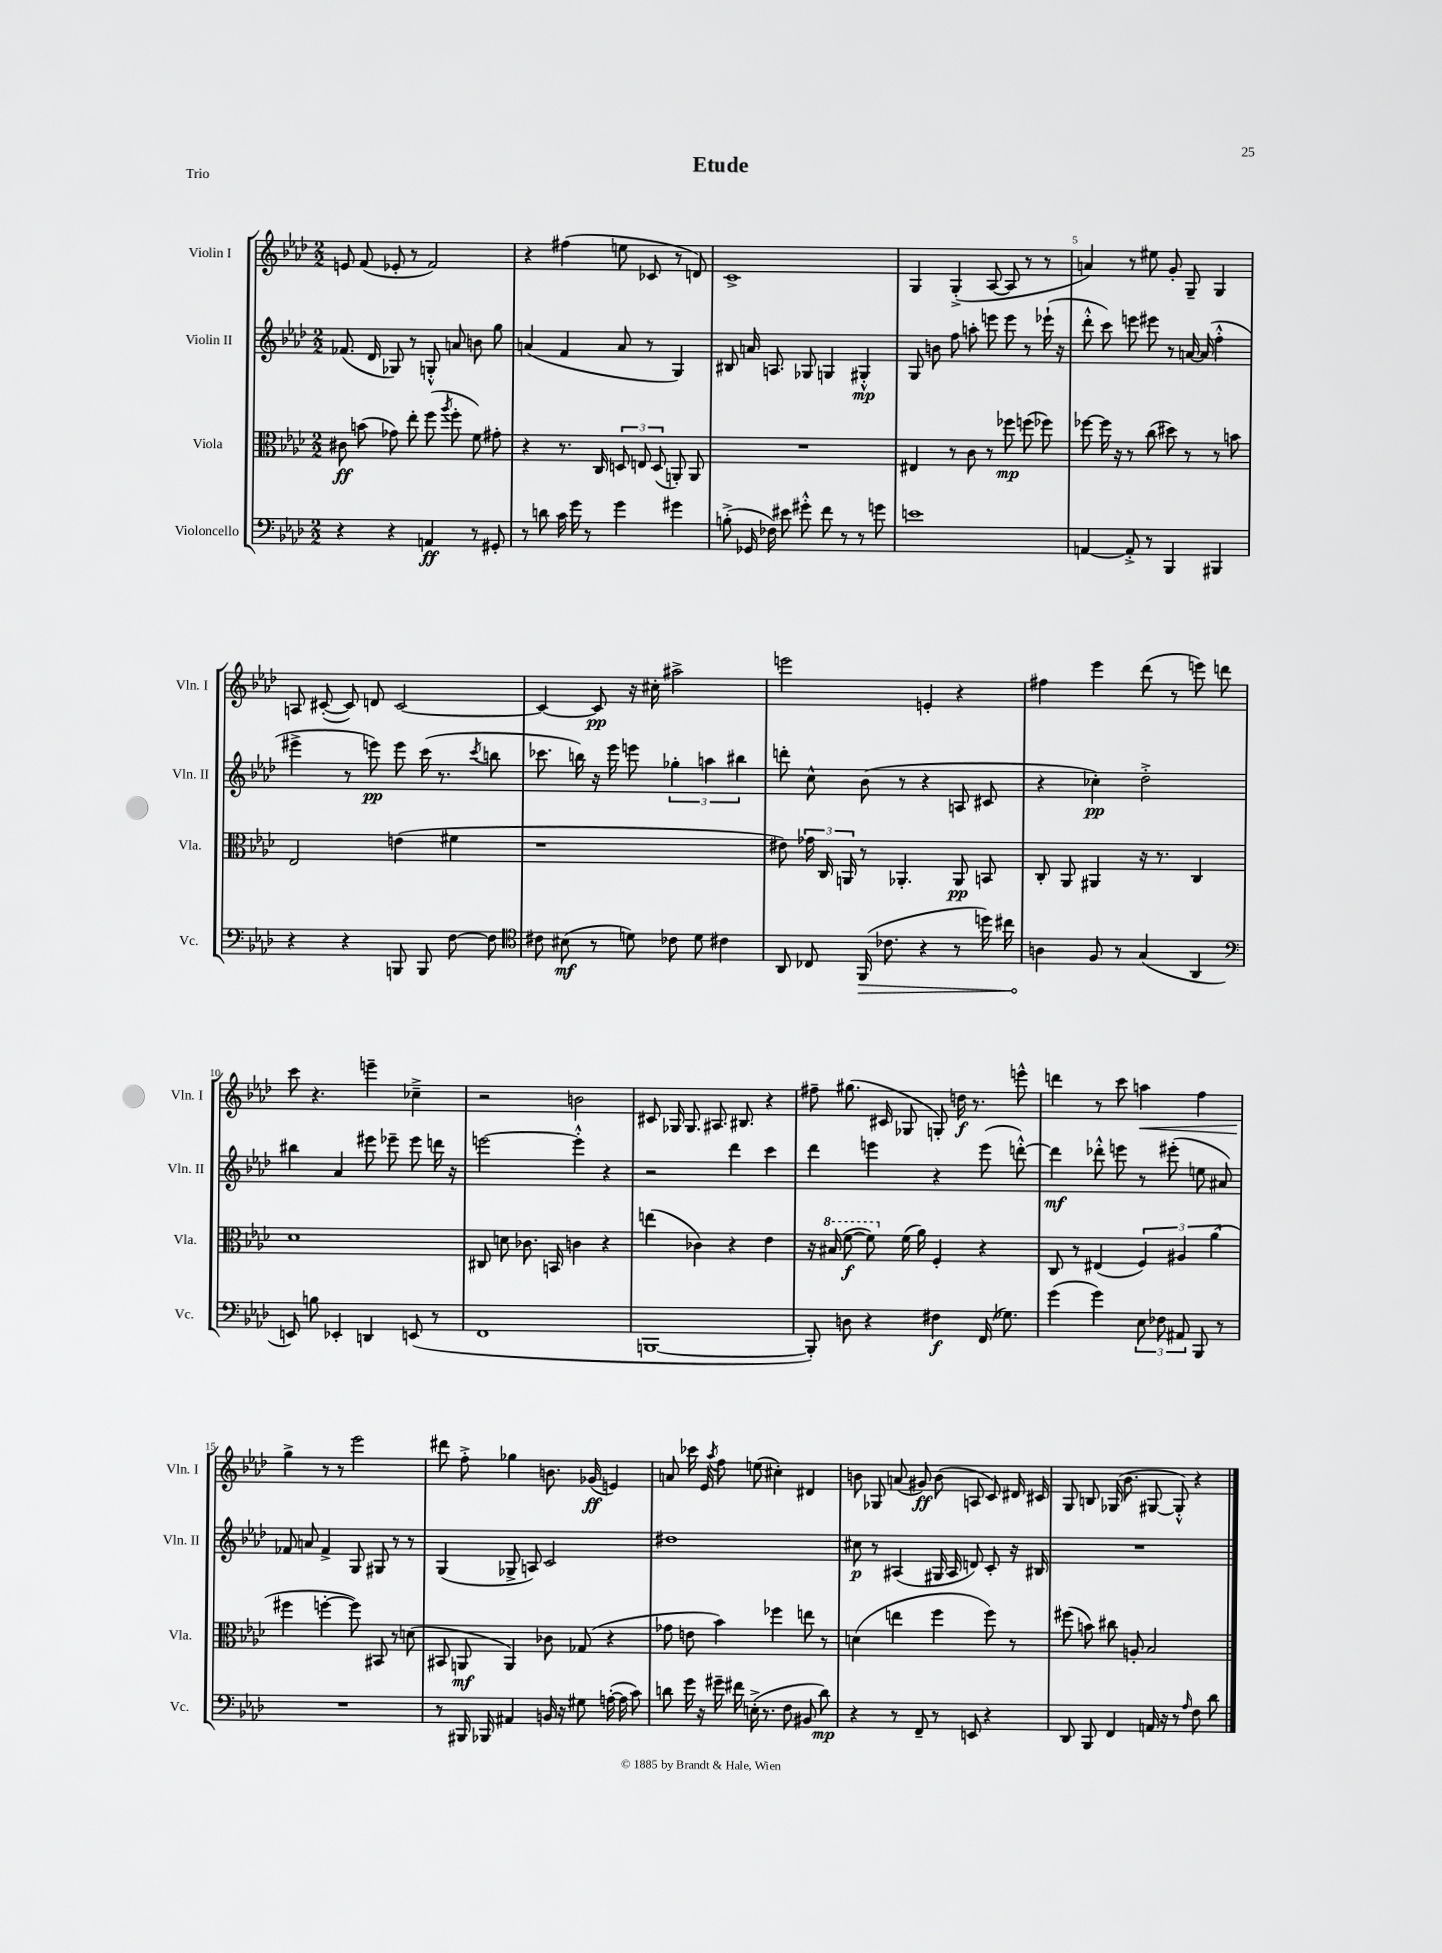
\header { title = "Etude" piece = "Trio" }
<<
\new StaffGroup <<
\new Staff = "s0" \with { instrumentName = "Violin I" shortInstrumentName = "Vln. I" } {
    \clef treble \key aes \major \numericTimeSignature \time 2/2
    \autoBeamOff e'8 f'8( ees'8-. r8 f'2) |
    r4 fis''4( e''8 ces'8 r8 d'8) |
    c'1-> |
    g4 g4-.->( aes8~ aes8 r8 r8 |
    a'4) r8 eis''8 g'8-. g8-- g4 |
    a8 cis'8~-.( cis'8) d'8 cis'2~ |
    cis'4~ cis'8\pp r16 cis''16-. ais''2-> |
    e'''2 e'4-. r4 |
    fis''4 ees'''4 des'''8( r8 e'''8) d'''8 |
    c'''8 r4. e'''4-- ces''4---> |
    r2 b'2 |
    cis'8 ges16 ges8. ais8. bis8. r4 |
    fis''8-- gis''8.( cis'16 ges8 g8-.) d''16\f r8. e'''8-^ |
    d'''4 r8 c'''8 a''4\< f''4 |
    g''4->\! r8 r8 ees'''2 |
    dis'''8 f''8-.-> ges''4 b'8. ges'16\ff( e'4) |
    a'8 ces'''16 ees'16 \acciaccatura { aes''8 } f''8 e''8( cis''4-.) dis'4 |
    b'8 ges8 a'8( gis'8\ff) b'8( a8 c'8) dis'16 cis'16 |
    g8 b8 ges16( bes'8. gis8~ gis8-.-^) r4 \bar "|." |
}
\new Staff = "s1" \with { instrumentName = "Violin II" shortInstrumentName = "Vln. II" } {
    \clef treble \key aes \major \numericTimeSignature \time 2/2
    \autoBeamOff fes'8.( des'16 ges8) r8 g8-.-^ a'8 b'8 g''8 |
    a'4( f'4 a'8 r8 g4) |
    bis8 a'16 a8. ges8 g4 gis4-.-^\mp |
    g8 b'8 f''8 a''8-. e'''8 e'''8 r8 ees'''16-!( r16 |
    des'''8-.-^ c'''8) e'''8 eis'''8 r8 a'16~ a'16( f''4-.-^ |
    eis'''4-> r8 e'''8\pp) e'''8 c'''16( r8. \acciaccatura { c'''8 } b''8 |
    ces'''8. b''16) r16 ees'''16 e'''8 \tuplet 3/2 { ges''4-. a''4 bis''4 } |
    d'''8-. c''8-^ bes'8( r8 r4 a8 cis'8 |
    r4 ces''4-.\pp) des''2-.-> |
    bis''4 aes'4 eis'''8 ees'''8-- ees'''8 d'''16 r16 |
    e'''2~ e'''4-.-^ r4 |
    r2 des'''4 c'''4 |
    des'''4 e'''4 r4 e'''8( d'''8~-.-^) |
    d'''4\mf des'''8-.-^ e'''8 r8 eis'''8-.( e''8 ais'8) |
    fes'8 a'8 fes'4-> g8 gis8 r8 r8 |
    g4( ges8-> a8) c'2 |
    dis''1 |
    cis''8\p r8 ais4( gis16 ais16 d'8) c'8-. r16 bis16 |
    R1 \bar "|." |
}
\new Staff = "s2" \with { instrumentName = "Viola" shortInstrumentName = "Vla." } {
    \clef alto \key aes \major \numericTimeSignature \time 2/2
    \autoBeamOff cis'8\ff b'8( ges'8) ees''8-. f''8( \acciaccatura { aes''8 } f''8-. f'8) gis'8-. |
    r4 r8. c16 \tuplet 3/2 { d8 e8 d8( } a,8-.) a,8 |
    R1 |
    eis4 r8 c'8 r8 fes''8\mp f''8( fes''8) |
    fes''8~ fes''16 r16 r8 c''8( dis''8) r8 r8 b'8 |
    ees2 e'4( fis'4 |
    r1 |
    eis'8) \tuplet 3/2 { ges'16 c16 a,16 } r8 aes,4.-. aes,8\pp b,8 |
    c8-. aes,8 ais,4 r16 r8. c4 |
    des'1 |
    cis8 d'8 ces'8. b,16 c'4 r4 |
    e''4( ces'4) r4 ees'4 |
    r16 \ottava #1 bis'16( f''8~\f f''8) \ottava #0 f'16( aes'16) f4-. r4 |
    c8 r8 eis4( \tuplet 3/2 { f4) ais4 aes'4( } |
    fis''4 f''4~-. f''8) bis,8 r8 d'8( |
    bis,8 a,8\mf a,4) ces'8 ges8( r4 |
    ges'8 e'8 bes'4) fes''4 e''8 r8 |
    d'4( e''4 f''4 f''8) r8 |
    fis''8( b'8) cis''8 a8-. bes2 \bar "|." |
}
\new Staff = "s3" \with { instrumentName = "Violoncello" shortInstrumentName = "Vc." } {
    \clef bass \key aes \major \numericTimeSignature \time 2/2
    \autoBeamOff r4 r4 a,4\ff r8 gis,8-. |
    r8 d'8 c'16 g'16 r8 g'4 gis'4 |
    b8-.->( ges,16 fes16) eis'8 gis'8-.-^ f'8 r8 r8 g'8 |
    e'1 |
    a,4~ a,8-.-> r8 bes,,4 bis,,4 |
    r4 r4 b,,8 b,,8 f8~ f8 |
    \clef tenor cis'8 bis8\mf( r8 d'8) ces'8 d'8 cis'4 |
    aes,8 ces8 \once \override Hairpin.circled-tip = ##t f,16\>( ces'8. r4 r8 d''16) cis''16 |
    a4\! f8 r8 g4( aes,4 |
    \clef bass e,8) b8 ees,4-. d,4 e,8( r8 |
    f,1 |
    b,,1~ |
    b,,8-.) d8 r4 fis4\f f,16( ges8.) |
    g'4( g'4) \tuplet 3/2 { ees8 fes8 ais,8 } bes,,8 r8 |
    R1 |
    r8 bis,,16 bes,,16 ais,4 b,16 r16 gis8 a16~-.( a16 c'8) |
    d'8 g'16 r16 gis'16-- fis'16 e16-.->( r8. f8 bis,8 d'8\mp) |
    r4 r8 f,8-- r8 e,8 r4 |
    des,8 bes,,8 f,4 a,16 r16 r8 \grace { aes16 } f8 des'8 \bar "|." |
}
>>
>>
\layout { \context { \Score \override BarNumber.break-visibility = ##(#f #t #t) barNumberVisibility = #(every-nth-bar-number-visible 5) } }
